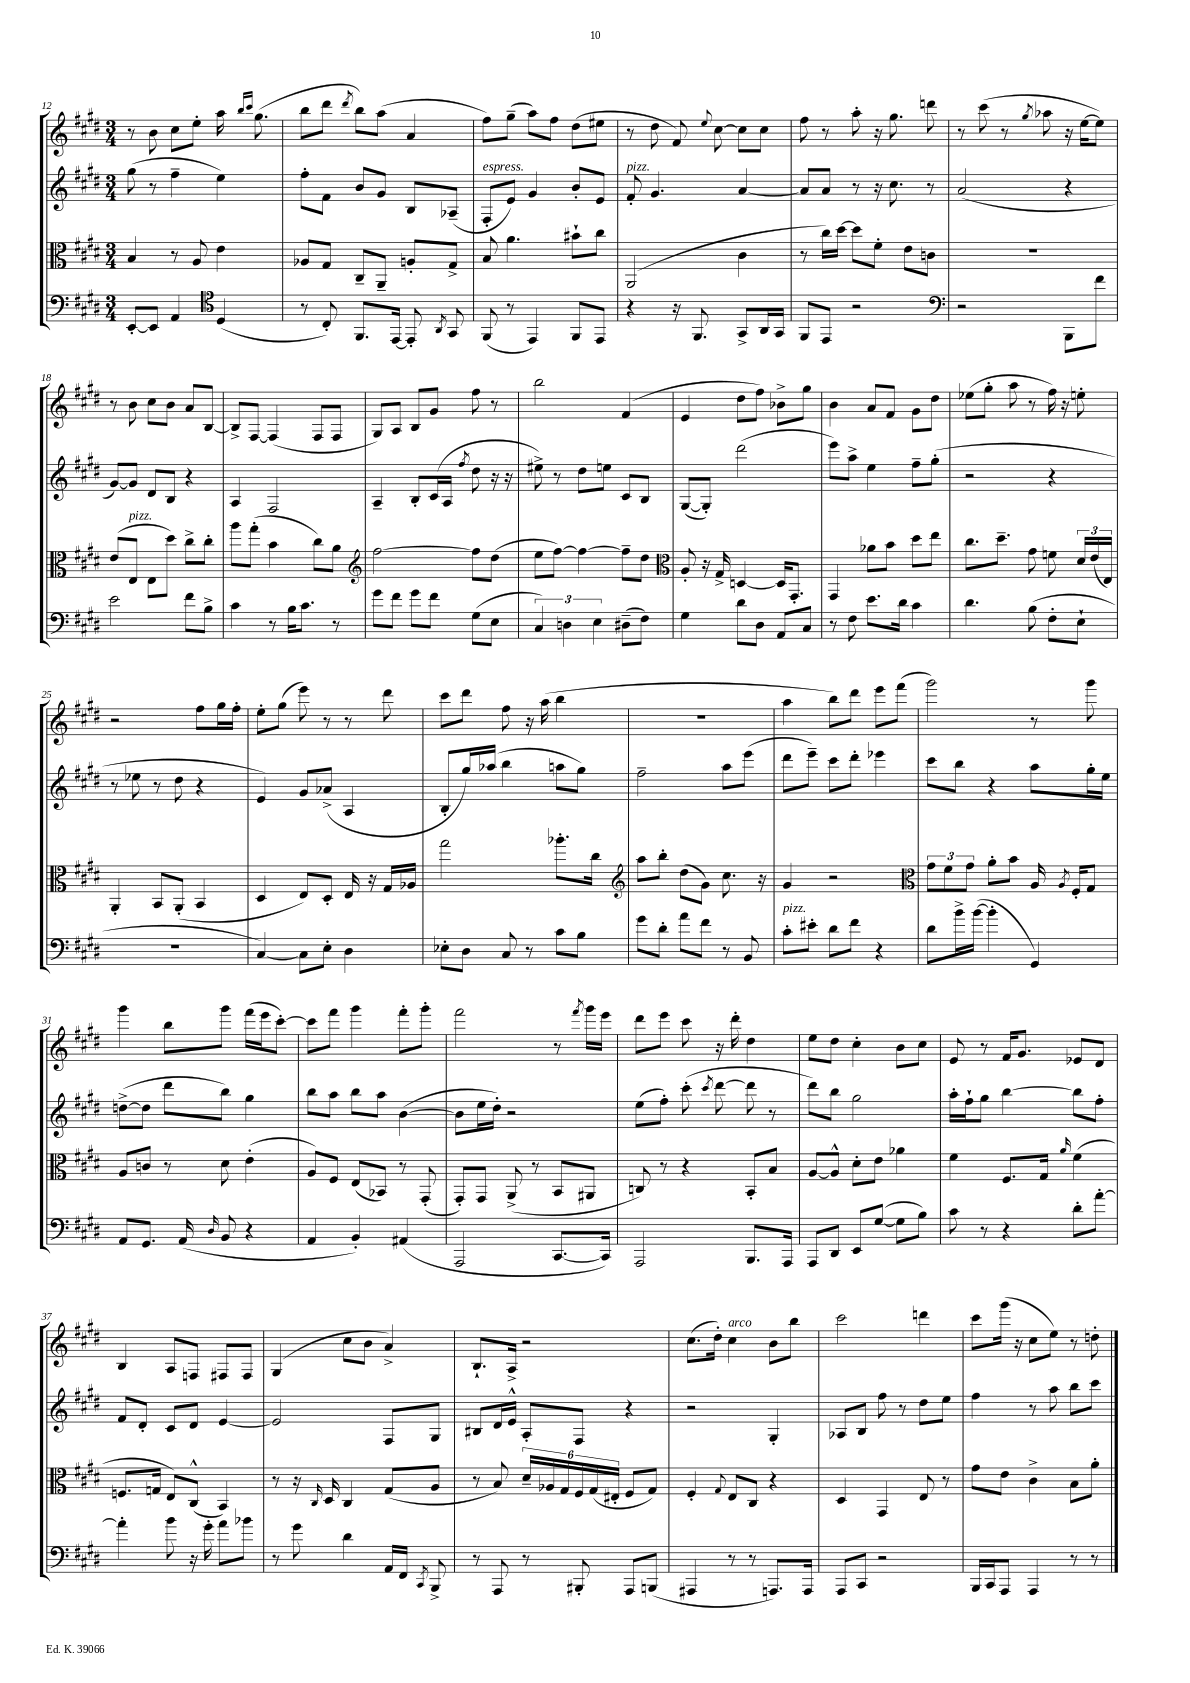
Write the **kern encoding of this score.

**kern	**kern	**kern	**kern
*staff4	*staff3	*staff2	*staff1
*clefF4	*clefC3	*clefG2	*clefG2
*k[f#c#g#d#]	*k[f#c#g#d#]	*k[f#c#g#d#]	*k[f#c#g#d#]
*M3/4	*M3/4	*M3/4	*M3/4
[8EE'	4B	(8gg#	8r
8EE]	.	8r	8b
4AA	8r	4ff#~	8cc#
.	8A	.	8ee'
*clefC4	*	*	*
(4D#	4e	4ee)	16aa
.	.	.	16qqbb
.	.	.	16qqccc#
.	.	.	(8.gg#
=	=	=	=
8r	8A-	8ff#'	8bb
8C#')	8G#	8f#	8ddd#
.	.	.	8qddd#
8.FF#	8C#~	8b	8bb)
.	8AA~	8g#	(8aa
[16EE	.	.	.
8EE']	8A'	8B	4a
8qAA	.	.	.
8GG#	8G#^	(8A-~	.
=	=	=	=
(8FF#	8B	8F#'	8ff#)
8r	4.a	8e)	(8gg#~
4EE)	.	4g#	8aa)
.	.	.	8ff#
8FF#	8b#`	8b'	(8dd#
8EE	8cc#	8e	8ee#
=	=	=	=
4r	(2AA	8f#'	8r
.	.	4.g#	8dd#
16r	.	.	8f#)
8.FF#	.	.	.
.	.	.	8qqee
.	.	.	[8cc#
8GG#^	4c#	[4a	8cc#]
16AA	.	.	8cc#
16GG#	.	.	.
=	=	=	=
8FF#	8r	8a]	8ff#
8EE	16cc#)	8a	8r
.	[16dd#	.	.
2r	8dd#]	8r	8aa'
.	8f#'	16r	16r
.	.	8.cc#	8.gg#
.	8e	.	.
.	8c	8r	8ddd
=	=	=	=
*clefF4	*	*	*
2r	2.r	(2a	8r
.	.	.	(8ccc#
.	.	.	8r
.	.	.	8qgg#
.	.	.	8aa-
8BBB	.	4r	16r
.	.	.	[16ee
8f#	.	.	8ee])
=	=	=	=
2e	(8e	[8g#)	8r
.	8E	8g#]	8b
.	8E	8d#	8cc#
.	8dd#)	8B	8b
8f#	8cc#^	4r	8a
8B^	8cc#'	.	[8B
=	=	=	=
4c#	8aa	4A	8B^]
.	(8gg#'	.	[8F#
8r	4b	2F#	(4F#]
16B	.	.	.
8.c#	.	.	.
.	8cc#)	.	8F#
8r	8a	.	8F#
=	=	=	=
*	*clefG2	*	*
8g#	[2ff#	4A~	8G#)
8f#	.	.	8A
8g#	.	8B'	8B
8f#	.	(16c#	8g#
.	.	16A	.
.	.	8qff#	.
(8G#	8ff#]	8dd#	8ff#
8E	(8dd#	16r	8r
.	.	16r	.
=	=	=	=
6C#)	8ee	8ee#^)	2bb
.	[8ff#)	8r	.
6D	.	.	.
.	4ff#_	8dd#	.
6E	.	.	.
.	.	8ee	.
(8D#~	8ff#~]	8c#	(4f#
8F#)	8dd#	8B	.
=	=	=	=
*	*clefC3	*	*
4G#	8A'	([8G#	4e
.	16r	8G#'])	.
.	16G#^	.	.
8d#	[4D	(2ddd#	8dd#
8D#	.	.	8ff#)
8AA	16D]	.	8b-^
.	8.GG#'	.	.
8C#	.	.	8gg#
=	=	=	=
8r	4GG#	8eee)	4b
8F#	.	8aa^	.
8.e	8a-	4ee	8a
.	8b	.	8f#
16d#	.	.	.
4c#	8dd#	8ff#~	8g#
.	8ee	(8gg#'	8dd#
=	=	=	=
4.d#	8.cc#	2r	(8ee-
.	.	.	8gg#'
.	8.dd#~	.	.
.	.	.	8aa
(8B	8g#	.	8r
8F#'	8f	4r	16ff#)
.	.	.	16r
8E`	24d#	.	8ee'
.	(24e	.	.
.	24E)	.	.
=	=	=	=
2.r	4AA'	8r	2r
.	.	8ee-	.
.	8BB	8r	.
.	(8AA'	8dd#	.
.	4BB	4r	8ff#
.	.	.	16gg#
.	.	.	16ff#'
=	=	=	=
[4C#)	4D#	4e)	8ee'
.	.	.	(8gg#
8C#]	8E)	8g#	8eee)
8E'	8D#'	(8a-^	8r
4D#	16E	4A	8r
.	16r	.	.
.	16G#	.	8ddd#
.	16A-	.	.
=	=	=	=
8E-'	2gg#	8B'	8ccc#
8D#	.	16gg#)	8ddd#
.	.	(16aa-	.
8C#	.	4bb	8ff#
8r	.	.	16r
.	.	.	(16aa
8c#	8.aa-'	8aa	4bb
8B	.	8gg#)	.
.	16cc#	.	.
=	=	=	=
*	*clefG2	*	*
8g#	8aa	2ff#~	2.r
8d#'	8bb'	.	.
8a	(8dd#	.	.
8f#	8g#)	.	.
8r	8.cc#	8aa	.
8BB	.	(8eee	.
.	16r	.	.
=	=	=	=
8c#'	4g#	8ddd#	4aa
8e#'	.	8eee~)	.
8d#	2r	8ccc#	8bb)
8f#	.	8ddd#'	8ddd#
4r	.	4eee-	8eee
.	.	.	(8fff#
=	=	=	=
*	*clefC3	*	*
8d#	12g#	8ccc#	2ggg#)
.	12f#	.	.
16b^	.	8bb	.
.	12g#	.	.
([16b	.	.	.
4b']	8a'	4r	.
.	8b	.	.
4GG#)	16A	8aa	8r
.	8qA	.	.
.	16F#'	.	.
.	8G#	16gg#'	8ggg#
.	.	16ee	.
=	=	=	=
8AA	8A	([8dd^	4ggg#
8.GG#	8c	8dd]	.
.	8r	8ddd#	8bb
(16AA	.	.	.
16qqD#	.	.	.
8BB	8d#	8bb)	8ggg#
4r	(4e'	4gg#	(16fff#
.	.	.	16eee
.	.	.	[8ccc#')
=	=	=	=
4AA	8A)	8bb	8ccc#]
.	8F#	8aa	8fff#
4BB')	(8E	8bb	4ggg#
.	8BB-)	8aa	.
(4AA#	8r	([4b	8fff#'
.	(8GG#'	.	8ggg#'
=	=	=	=
2AAA	8GG#')	8b]	2fff#
.	8GG#	16ee	.
.	.	16dd#')	.
.	(8AA^	2r	.
.	8r	.	.
[8.CC#	8BB	.	8r
.	.	.	8qfff#
.	8AA#	.	16ggg#
16CC#])	.	.	16eee
=	=	=	=
2AAA	8C)	(8ee	8ddd#
.	8r	8ff#')	8eee
.	4r	(8ccc#'	8ccc#
.	.	8qccc#	.
.	.	[8ddd#	16r
.	.	.	16ddd#'
8.BBB	8BB'	8ddd#]	4dd#
.	8B	8r	.
16AAA	.	.	.
=	=	=	=
8AAA	[8A	8ddd#)	8ee
8DD#	8A^^]	8bb	8dd#
8EE	8d#'	2gg#	4cc#'
([8G#	8e	.	.
8G#]	4a-	.	8b
8B)	.	.	8cc#
=	=	=	=
8c#	4f#	16aa'	8e
.	.	16ff#`	.
8r	.	8gg#	8r
4r	8.F#	[4bb	16f#
.	.	.	8.g#
.	16G#	.	.
.	16qqa	.	.
8d#'	(4f#	8bb]	8e-
[8a'	.	8ff#'	8d#
=	=	=	=
4a']	8.F	8f#	4B
.	.	8d#'	.
.	16G	.	.
8b	8E)	8c#	8A
16r	(8C#^^	8d#	8F
16g#'	.	.	.
8a	4BB)	[4e	8F#
8b-	.	.	8F#
=	=	=	=
8r	8r	2e]	(4G#
8g#	16r	.	.
.	16qqC#	.	.
.	16D#	.	.
4d#	4C#	.	8cc#
.	.	.	8b
16AA	(8G#	8F#	4a^)
16FF#	.	.	.
8qCC#	.	.	.
8BBB^	8A	8G#	.
=	=	=	=
8r	8r	8B#	8.B`
8AAA	8B)	16d#	.
.	.	16e^^	16A^
8r	24d#~	8A'	2r
.	24A-	.	.
.	24G#	.	.
8BBB#'	24F#	8F#	.
.	(24G#	.	.
.	24E#'	.	.
8AAA	8F#	4r	.
(8BBB	8G#)	.	.
=	=	=	=
4AAA#	4F#'	2r	(8.cc#
.	.	.	16dd#')
.	8qqG#	.	.
8r	8E	.	4cc#
8r	8C#	.	.
8.AAA)	4r	4G#'	8b
.	.	.	8bb
16AAA	.	.	.
=	=	=	=
8AAA	4D#	8A-	2ccc#
8CC#	.	8B	.
2r	4GG#	8ff#	.
.	.	8r	.
.	8E	8dd#	4ddd
.	8r	8ee	.
=	=	=	=
16BBB	8g#	4ff#	8ccc#
16CC#	.	.	.
8AAA	8e	.	(16ggg#
.	.	.	16r
4AAA	4c#^	8r	8cc#
.	.	8aa	8ee)
8r	8B	8bb	8r
8r	8a'	8ccc#	8dd'
==	==	==	==
*-	*-	*-	*-
